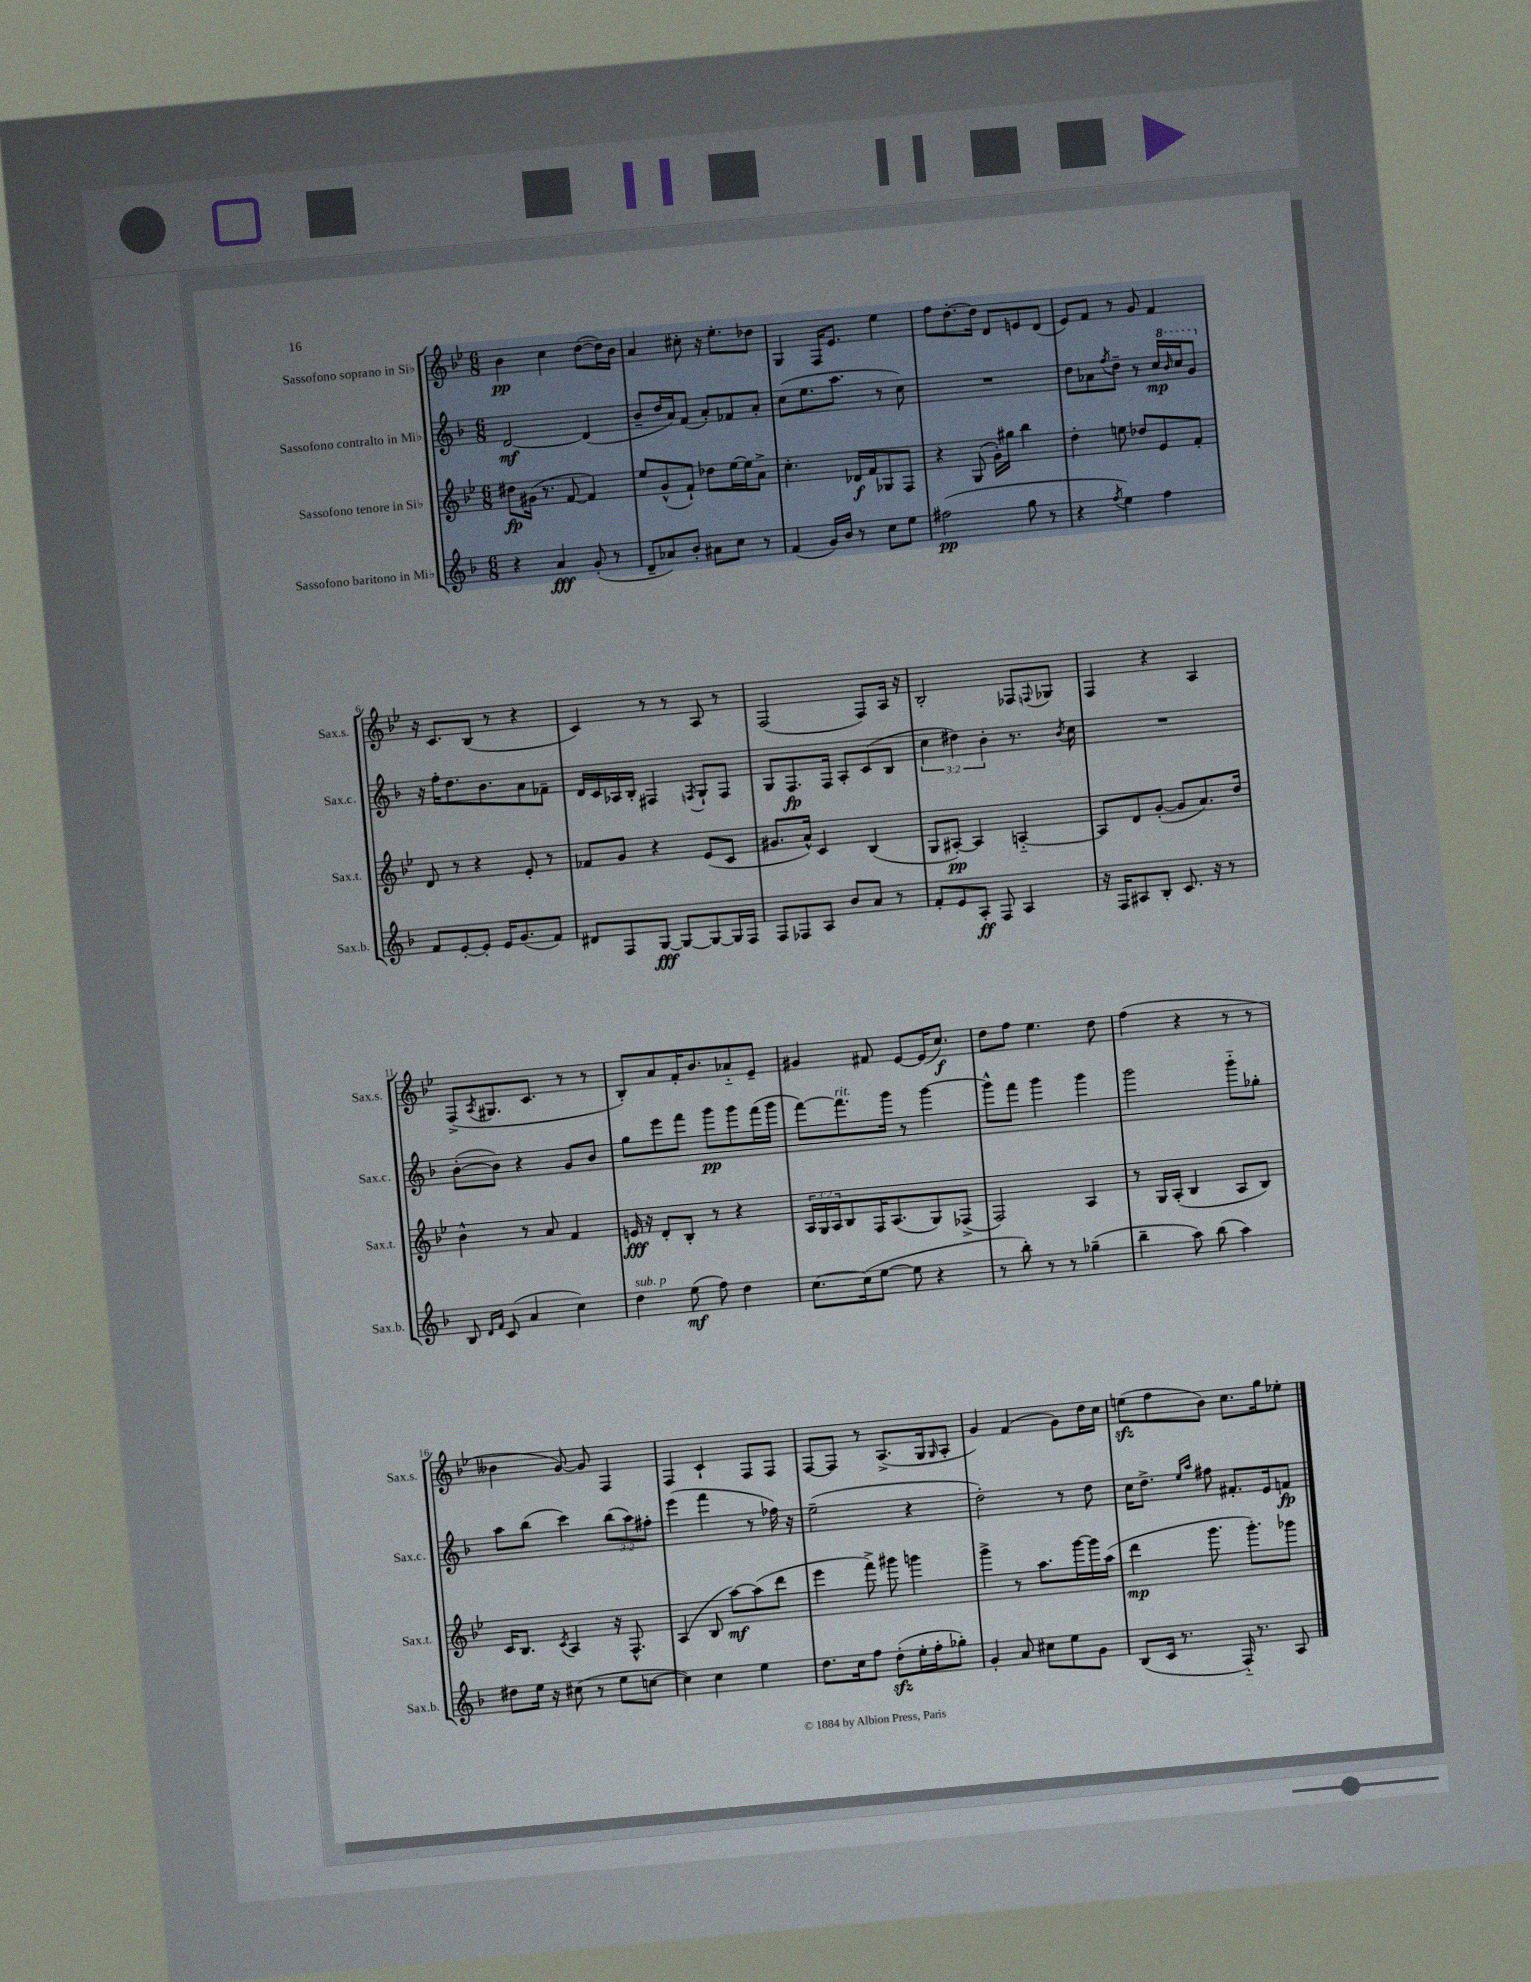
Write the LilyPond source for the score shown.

<<
\new StaffGroup <<
\new Staff = "s0" \with { instrumentName = "Sassofono soprano in Sib" shortInstrumentName = "Sax.s." } {
    \clef treble \key bes \major \numericTimeSignature \time 6/8
    bes'4\pp c''4 d''8~( d''16) bes'16 |
    a'4 cis''8-. r16 ees''8.-. des''8 |
    g4 f16 ees'8. ees''4 |
    f''8 d''8.~-. d''16 d'8 e'8 d'8( |
    ees'8) f'8 r8 g'8 f'4 |
    r16 c'8. bes8( r8 r4 |
    c'4) r8 r8 a8 r8 |
    f2( f8) a16 r16 |
    bes2-. fes8 \appoggiatura { f8 } ges8 |
    f4 r4 a4 |
    f8->( \acciaccatura { a8 } gis8. c'8. r8 r8 |
    bes8-.) a'8 f'16-. bes'8. aes'8-_ ees'8-- |
    gis'4 fis'8 ees'8~ ees'16( c''8.\f) |
    d''8 f''8 ees''4. d''8 |
    f''4( r4 r8 r8 |
    beses'4 g'8~) g'8 f4 |
    f4 c'4-! f8 f8 |
    f8~ f8 r8 a8.->( g16 \grace { g16 } a8-. |
    g'4) f'4( g'8) d''16 c''16 |
    e''8\sfz( f''8 bes'8) c''8. g''16 ees''8-. \bar "|." |
}
\new Staff = "s1" \with { instrumentName = "Sassofono contralto in Mib" shortInstrumentName = "Sax.c." } {
    \clef treble \key f \major \numericTimeSignature \time 6/8 \override Staff.TupletNumber.text = #tuplet-number::calc-fraction-text
    d'2~\mf d'4( |
    bes'8-- d''16 a'16) f'8( a'8-.) fes'8 a'8-. |
    c''8( e''8. a''8. r8 c''8) |
    R2. |
    d''8 aes'8 \acciaccatura { f''8 } d''8-- r8 c''16\mp \ottava #1 \grace { bes''16 } c'''16 g''8 \ottava #0 |
    r16 f''16-. d''8. bes'8. a'8 fes'8-- |
    d'16 c'16 aes16 bes16-. fis4 \acciaccatura { f8 } g8-! f8 |
    g8 f8.\fp f16 a8-. c'8( bes8 |
    \tuplet 3/2 { c''4 dis''4) bes'4-. } r8. \acciaccatura { bes'8 } c''16 |
    R2. |
    bes'8~-.( bes'8) r4 g'8 bes'8 |
    g''8 e'''8 f'''8 g'''8\pp g'''8 f'''16( g'''16 |
    f'''8~) f'''8.^\markup { \italic "rit." } g'''16 r8 g'''4~ |
    g'''8-^ f'''8 g'''4 g'''4 |
    g'''2 g'''8-_ ges''8-. |
    a''8 bes''8( c'''4) \tuplet 3/2 { bes''8( a''8) fis''8-. } |
    e'''4( f'''4 r8 fes''16) r16 |
    e''2--( r4 |
    d''2-.) r8 d''8 |
    c''16 d''8.-> \grace { e''16 a''16 } fis''8 fis'8.-. e'16 f'8\fp \bar "|." |
}
\new Staff = "s2" \with { instrumentName = "Sassofono tenore in Sib" shortInstrumentName = "Sax.t." } {
    \clef treble \key bes \major \numericTimeSignature \time 6/8 \override Staff.TupletNumber.text = #tuplet-number::calc-fraction-text
    dis''8\fp gis'16( r8. f'8~ f'4) |
    ees''8 g'8-^( f'8-!) des''8 ees''16~ ees''16 a'8-> |
    c''4.-. des'16\f f'16 ges8 f8 |
    r4 g8( g'16-.) gis''16 bes''4 |
    d''4-. e''8 des''8 ees'8 f'8-. |
    d'8 r8 r4 ees'8-. r8 |
    fes'8 g'8 r4 ees'8( c'8 |
    gis'8. a'16-^) c'4 bes4( |
    g8 ais8~-.\pp) ais4 a4~-_ |
    a8 d'8 g'8~-.( g'8 a'8.) d''16 |
    bes'4-^ r8 a'8 f'4 |
    e'16\fff r16 d'8-. bes8-. r8 r4 |
    \tuplet 3/2 { a16 g16 a16 } bes8 f16 a8.( g8) fes8->( |
    f2) a4 |
    r8 g16 a16-.( bes4 a8 bes8) |
    c'16 bes8. \acciaccatura { c'8 } a4 r16 f8.-^ |
    a4( bes8 a''8~\mf) a''8( d'''8 |
    ees'''4 f'''8->) gis'''8 g'''4 |
    g'''4-> r8 a''8. g'''16~ g'''16 a''16( |
    d'''4\mp g'''8. g'''8.-.) ges'''8 \bar "|." |
}
\new Staff = "s3" \with { instrumentName = "Sassofono baritono in Mib" shortInstrumentName = "Sax.b." } {
    \clef treble \key f \major \numericTimeSignature \time 6/8
    r4 a'4\fff g'8-.( r8 |
    d'8-- aes'8) bes'8-. ais'8 c''8 r8 |
    f'4( g'16) bes'16 r8 c''8 e''8 |
    fis''2\pp( g''8 r8 |
    r4 \acciaccatura { f''8 } e''4) f''4 |
    f'8 e'8~-. e'8-. e'16 g'8.( f'8) |
    dis'8 f8 g8~\fff g8~ g8~ g16 f16 |
    f8 fes8 a8 bes'8 a'8 r8 |
    f'8-. e'8 a8-.\ff f8 a4 |
    r16 f16 ais8 bes8-. c'8. r16 r8 |
    bes8 \grace { d'16 f'16 } c'8( a'4 c''4) |
    d''4^\markup { \italic "sub. p" } e''8\mf( f''8) d''4 |
    c''8.~ c''16( e''8~ e''8 r4 |
    r8 bes''8-.) r8 r8 ges''4--( |
    bes''4-- a''8) bes''8( a''4) |
    dis''8 e''16 r16 cis''8( r8 e''8 c''8~ |
    c''4) c''4 e''4 |
    d''8. c''16 f''8 d''8-.\sfz( e''16-. f''16-. ges''8-.) |
    g'4-. a'8 cis''8 e''8 g'8 |
    bes8( c'16 r8. f16-_) r8. a8 \bar "|." |
}
>>
>>
